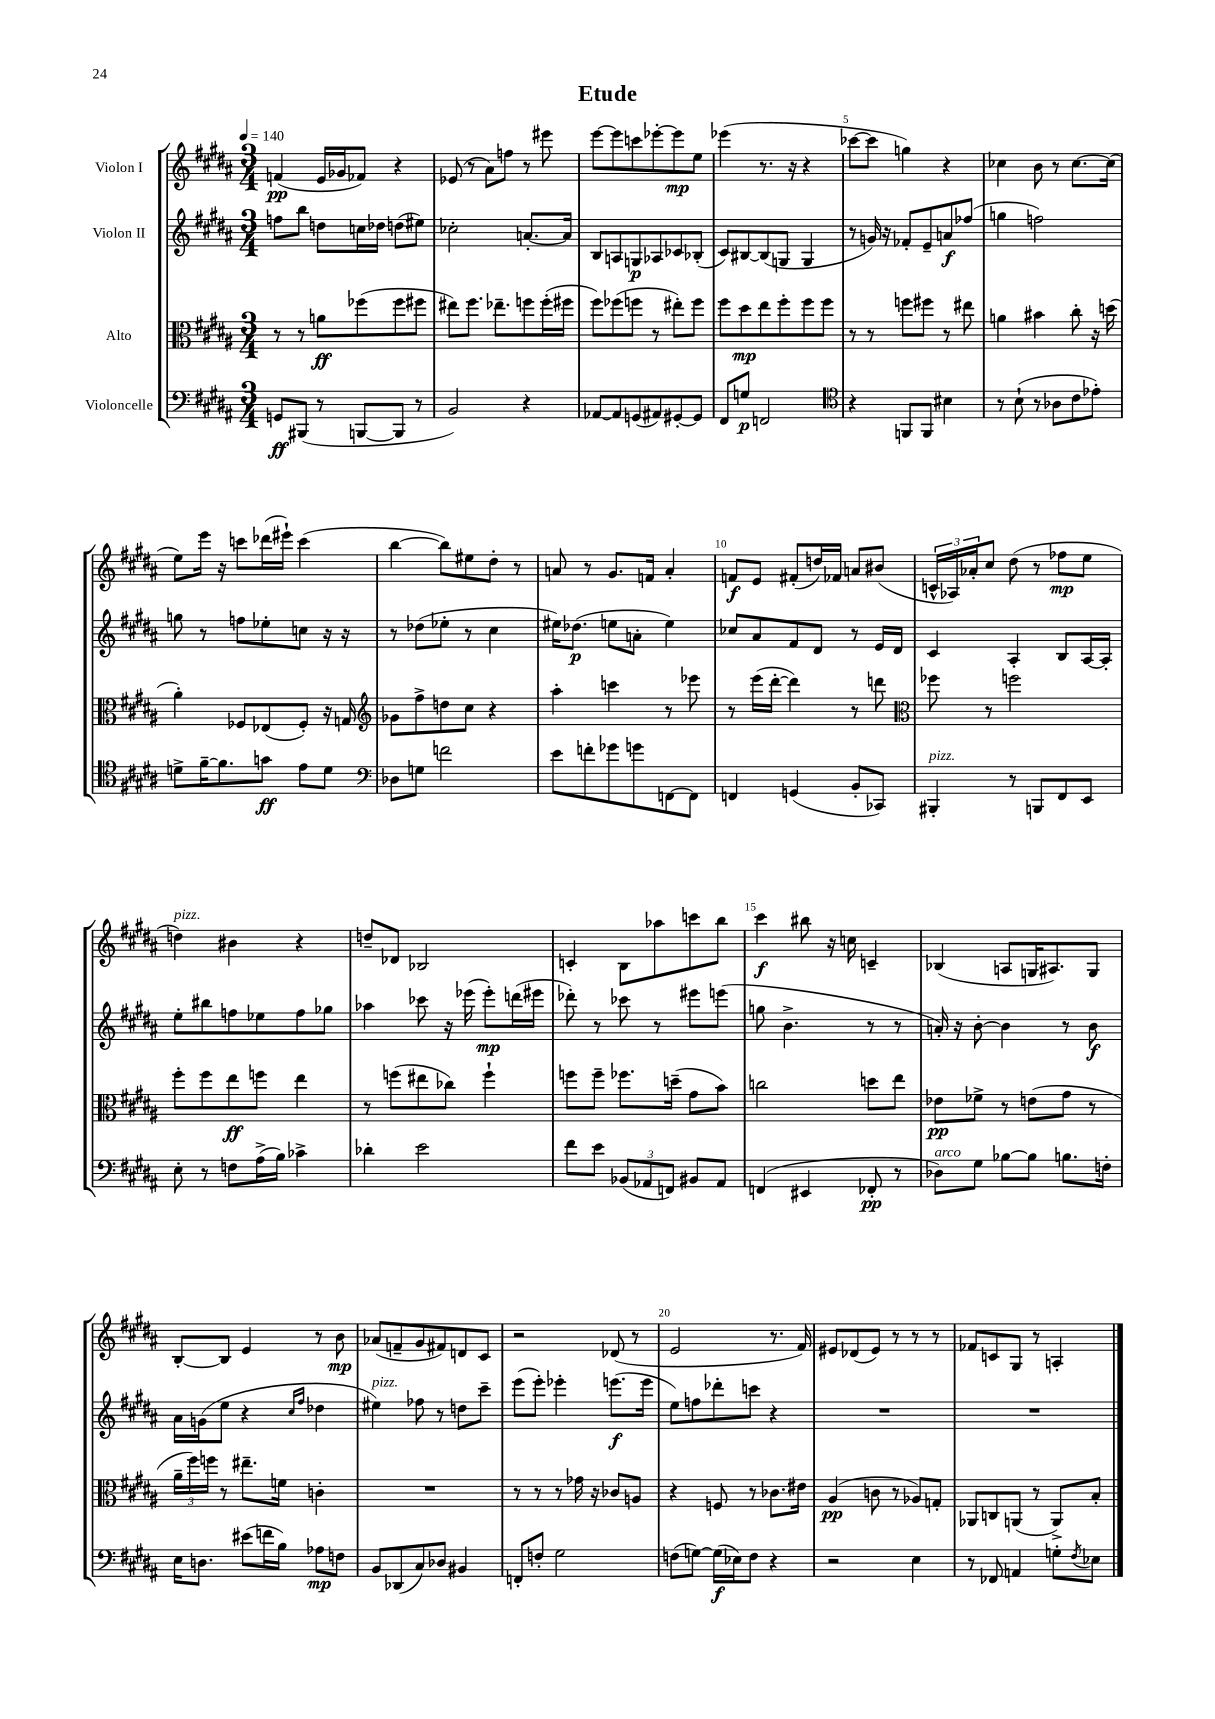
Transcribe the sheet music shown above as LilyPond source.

\header { title = "Etude" }
<<
\new StaffGroup <<
\new Staff = "s0" \with { instrumentName = "Violon I" } {
    \clef treble \key b \major \numericTimeSignature \time 3/4 \tempo 4 = 140
    f'4\pp( e'16 ges'16 fes'8) r4 |
    ees'8( r8 ais'8) f''8 r8 eis'''8 |
    e'''8~ e'''8 c'''8 ees'''8~-. ees'''8\mp e''8 |
    ees'''4( r8. r16 r4 |
    ces'''8~ ces'''8 g''4) r4 |
    ces''4 b'8 r8 ces''8.~ ces''16( |
    e''8) e'''16 r16 c'''8 des'''16( eis'''16-!) c'''4( |
    b''4~ b''8) eis''8 dis''8-. r8 |
    a'8 r8 gis'8. f'16 a'4-. |
    f'8\f e'8 fis'8-.( d''16) fes'16 a'8 bis'8( |
    \tuplet 3/2 { c'16-^ aes16) aes'16-. } cis''8 dis''8( r8 fes''8\mp e''8 |
    d''4^\markup { \italic "pizz." }) bis'4 r4 |
    d''8-- des'8 bes2 |
    c'4-. b8 aes''8 c'''8 b''8 |
    cis'''4\f bis''8 r16 c''16 c'4-- |
    bes4( a8 g16 ais8.) g8 |
    b8~-. b8 e'4 r8 b'8\mp |
    aes'8( f'8-- gis'8 fis'8) d'8 cis'8 |
    r2 des'8( r8 |
    e'2 r8. fis'16) |
    eis'8 des'8( eis'8) r8 r8 r8 |
    fes'8 c'8 gis8 r8 a4-. \bar "|." |
}
\new Staff = "s1" \with { instrumentName = "Violon II" } {
    \clef treble \key b \major \numericTimeSignature \time 3/4
    f''8 b''8 d''8 c''16 des''16 d''8( eis''8) |
    ces''2-. a'8.~-. a'16 |
    b8 a8 g8\p aes8 ces'8 bes8-.( |
    cis'8) bis8~ bis8( g8 g4 |
    r8 g'16) r16 fes'8-. e'8-- a'8\f fes''8( |
    g''4 f''2) |
    g''8 r8 f''8 ees''8-. c''8 r16 r16 |
    r8 des''8( ees''8-. r8 cis''4 |
    eis''16) des''8.\p( e''8 a'8-. e''4) |
    ces''8 ais'8 fis'8 dis'8 r8 e'16 dis'16 |
    cis'4 ais4-. b8 ais16~ ais16-. |
    e''8-. bis''8 f''8 ees''8 f''8 ges''8 |
    aes''4 ces'''8 r16 ees'''16( ees'''8-.\mp) d'''16( eis'''16 |
    des'''8-.) r8 ces'''8 r8 eis'''8 e'''8( |
    g''8 b'4.-> r8 r8 |
    a'16-.) r16 b'8~-. b'4 r8 b'8\f |
    ais'16 g'16( e''8 r4 \grace { cis''16 fis''16 } des''4 |
    eis''4^\markup { \italic "pizz." }) fes''8 r8 d''8 cis'''8-- |
    e'''8( e'''8-.) ees'''4-. e'''8.\f( e'''16 |
    e''8) f''8 des'''8-. c'''8 r4 |
    R2. |
    R2. \bar "|." |
}
\new Staff = "s2" \with { instrumentName = "Alto" } {
    \clef alto \key b \major \numericTimeSignature \time 3/4
    r8 r8 a'8\ff fes''8( fes''8 fis''8 |
    eis''8) fis''8. ees''8.-- f''8 f''16-.( fis''16 |
    fis''8) fes''8( f''8 r8 eis''8-.) f''8 |
    fis''8 dis''8\mp e''8 fis''8-. fis''8 fis''8 |
    r8 r8 f''8 fis''8 r8 eis''8 |
    a'4 bis'4 cis''8-. r16 d''16( |
    ais'4-.) fes8 ees8( fes8-.) r16 g16 |
    \clef treble ges'8 fis''8-> d''8 cis''8 r4 |
    ais''4-. c'''4 r8 ees'''8 |
    r8 e'''16( dis'''16~-. dis'''4) r8 d'''8 |
    \clef alto fes''8 r8 f''2 |
    fis''8-. fis''8 e''8\ff f''8 e''4 |
    r8 f''8( eis''8 ces''8) f''4-! |
    f''8 f''8-- fes''8. d''16--( gis'8 b'8) |
    c''2 d''8 e''8 |
    ees'8\pp fes'8-> r8 e'8( gis'8 r8 |
    \tuplet 3/2 { ais'16-- fis''16) f''16 } r8 eis''8.-- f'16 c'4-. |
    R2. |
    r8 r8 r8 ges'16 r16 ces'8 a8 |
    r4 f8 r8 ces'8. eis'16 |
    ais4\pp( c'8 r8 aes8) g8-. |
    aes,8 c8 a,8( r8 a,8->) b8-. \bar "|." |
}
\new Staff = "s3" \with { instrumentName = "Violoncelle" } {
    \clef bass \key b \major \numericTimeSignature \time 3/4
    g,8\ff bis,,8( r8 b,,8~ b,,8 r8 |
    b,2) r4 |
    aes,8~ aes,8 g,8( ais,8) gis,8~-. gis,8 |
    fis,8 g8\p f,2 |
    \clef tenor r4 f,8 f,8 bis4 |
    r8 b8-!( r8 aes8 cis'8 ees'8-.) |
    d'8-> fis'16~-- fis'8. g'8\ff e'8 d'8 |
    \clef bass des8 g8 f'2 |
    e'8 f'8-. ges'8 g'8 f,8~ f,8 |
    f,4 g,4( b,8-. ces,8) |
    bis,,4-.^\markup { \italic "pizz." } r8 b,,8 fis,8 e,8 |
    e8-. r8 f8 ais16->( b16) ces'4-> |
    des'4-. e'2 |
    fis'8 e'8 \tuplet 3/2 { bes,8( aes,8 f,8) } bis,8 aes,8 |
    f,4( eis,4 fes,8-.\pp r8 |
    des8^\markup { \italic "arco" }) gis8 bes8~ bes8 b8. f16-. |
    e16 d8. eis'8( f'16 b16) aes8\mp f8 |
    b,8 des,8( cis8) des8 bis,4 |
    f,8-. f8-. gis2 |
    f8( g8~) g16\f( ees16) f8 r4 |
    r2 e4 |
    r8 fes,8 a,4 g8-. \acciaccatura { fis8 } ees8 \bar "|." |
}
>>
>>
\layout { \context { \Score \override BarNumber.break-visibility = ##(#f #t #t) barNumberVisibility = #(every-nth-bar-number-visible 5) } }
